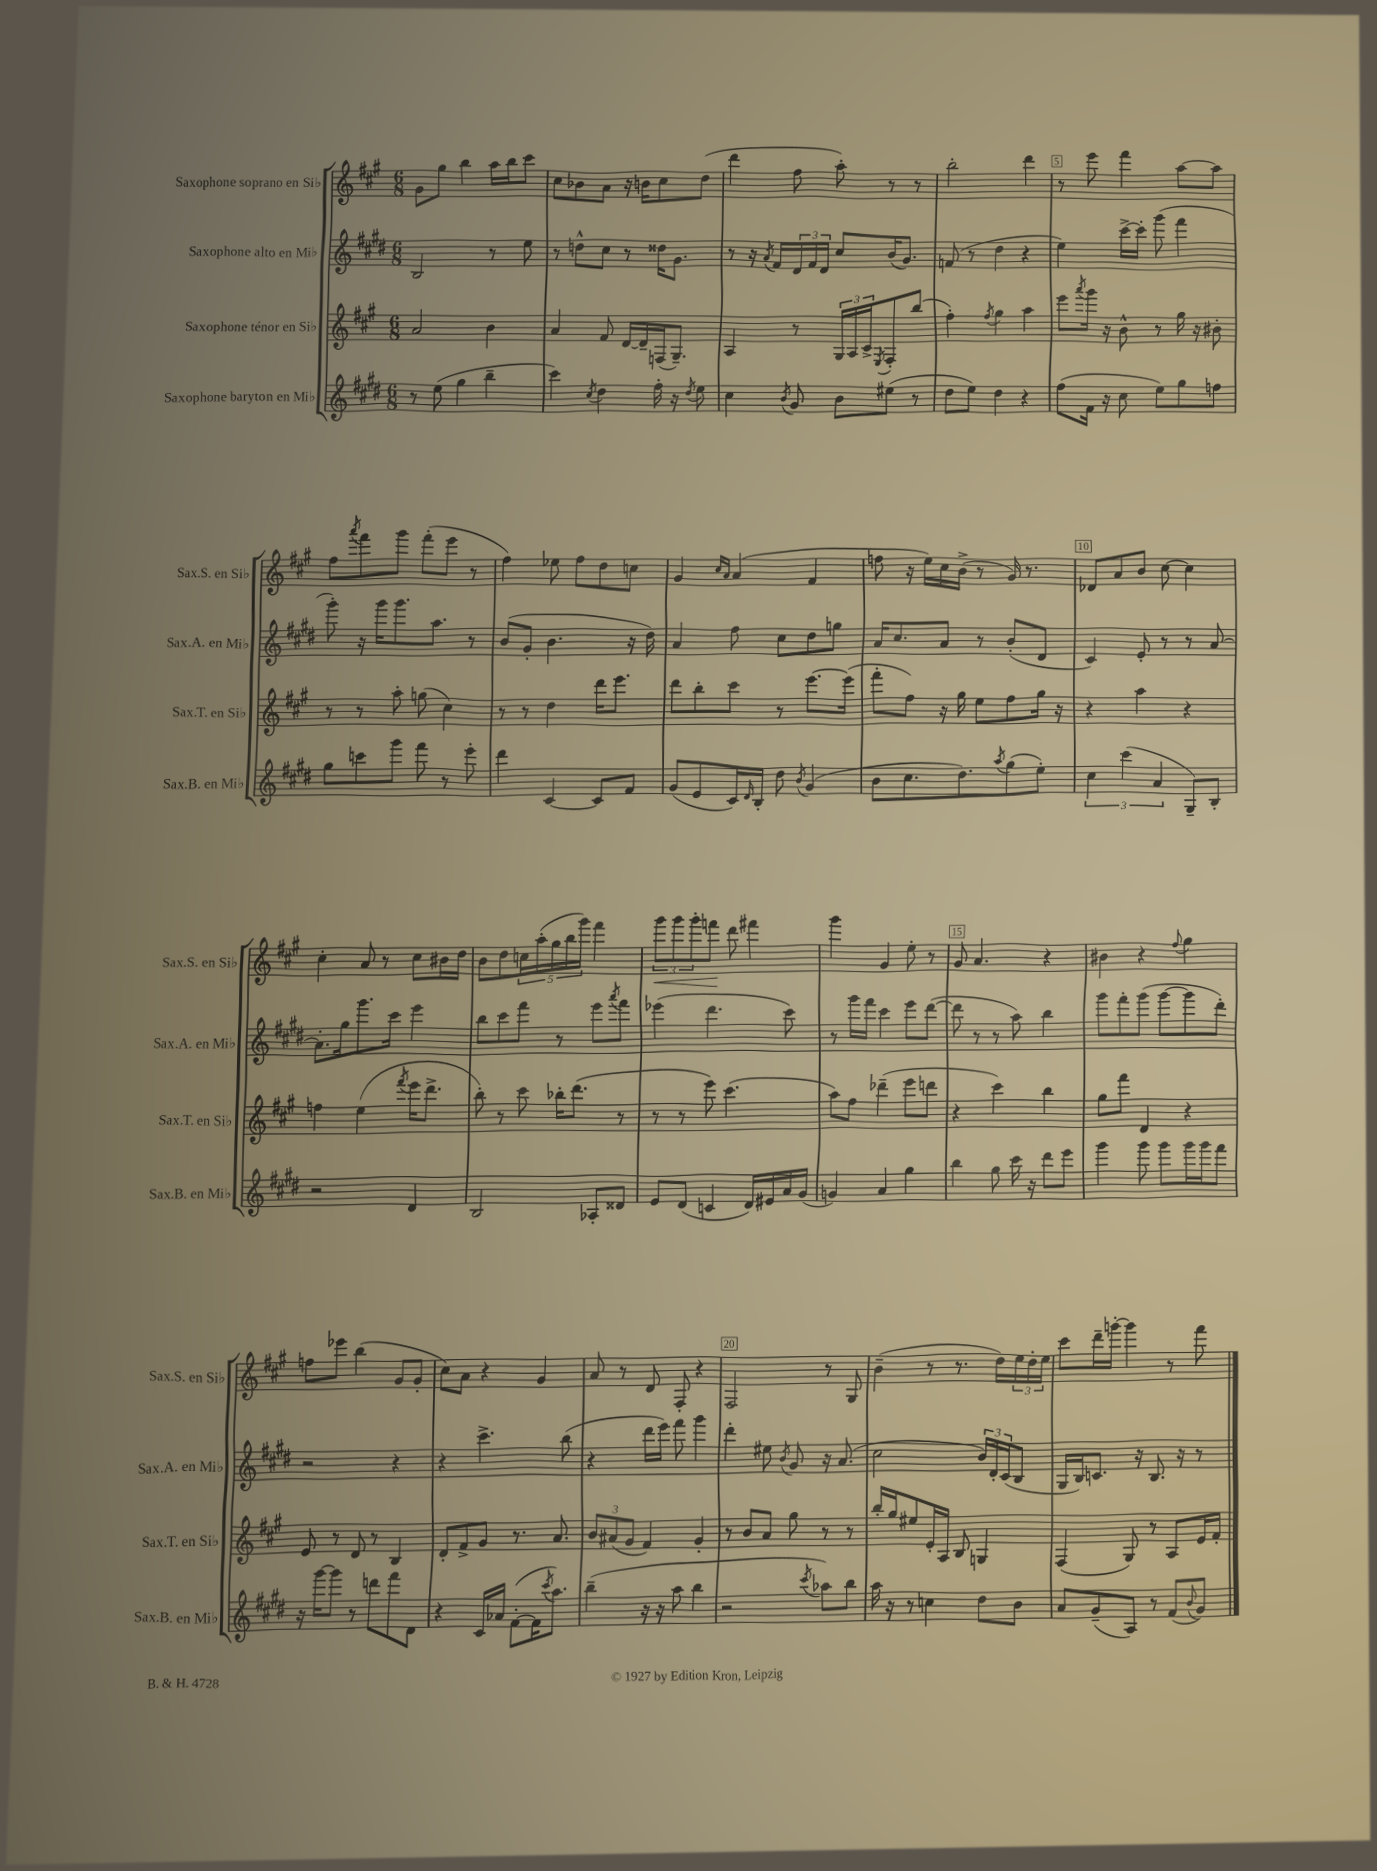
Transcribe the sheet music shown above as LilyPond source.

<<
\new StaffGroup <<
\new Staff = "s0" \with { instrumentName = "Saxophone soprano en Sib" shortInstrumentName = "Sax.S. en Sib" } {
    \clef treble \key a \major \numericTimeSignature \time 6/8
    gis'8 gis''8 b''4 a''16 b''16 cis'''8 |
    cis''8 bes'8 a'8 r16 b'16 cis''8 d''8( |
    d'''4 fis''8 a''8-.) r8 r8 |
    b''2-. d'''4 |
    r8 e'''8 fis'''4 a''8~ a''8 |
    fis''8 \acciaccatura { a'''8 } fis'''8 gis'''8 fis'''8-.( e'''8 r8 |
    fis''4) ees''8 fis''8 d''8 c''8 |
    gis'4 \grace { cis''16 a'16 } a'4( fis'4 |
    f''8 r16 e''16) cis''16 b'16->( r8 gis'16) r8. |
    des'8 a'8 b'8 cis''8~ cis''4 |
    cis''4-. a'8 r8 cis''8 bis'16 d''16 |
    b'8 d''8 \tuplet 5/4 { c''16 a''16-.( gis''16 b''16 gis'''16) } fis'''4 |
    \tuplet 3/2 { gis'''8\< gis'''8 gis'''8-. } f'''8\! d'''8 fis'''4 |
    gis'''4 gis'4 e''8-. r8 |
    gis'8 a'4. r4 |
    bis'4 r4 \appoggiatura { fis''8 } gis''4 |
    f''8 ees'''8 b''4( gis'8 gis'8-. |
    cis''8) a'8 r4 gis'4 |
    a'8 r8 d'8 fis8-. r4 |
    fis2 r8 gis8 |
    b'4--( r8 r8. d''16) \tuplet 3/2 { e''16 d''16-. e''16 } |
    cis'''8 d'''16-- g'''16~-. g'''4 r8 fis'''8 \bar "|." |
}
\new Staff = "s1" \with { instrumentName = "Saxophone alto en Mib" shortInstrumentName = "Sax.A. en Mib" } {
    \clef treble \key e \major \numericTimeSignature \time 6/8
    b2 r8 e''8 |
    r8 d''8-^ cis''8 r8 disis''16 gis'8. |
    r8 r16 \acciaccatura { a'8 } fis'16 \tuplet 3/2 { dis'16 fis'16 dis'16 } cis''8 b'16( gis'8.) |
    f'8( r8 dis''4 r4 |
    e''4) cis'''16~-> cis'''16-. gis'''8( fis'''4 |
    gis'''8-.) r16 gis'''16 gis'''8. a''8. r8 |
    b'8( gis'8-. b'4. r16 dis''16) |
    a'4 fis''8 cis''8 dis''8 g''8 |
    a'16 cis''8. a'8 r8 b'8-.( dis'8 |
    cis'4) e'8-. r8 r8 a'8~ |
    a'8.-. gis''16 gis'''8. cis'''16 e'''4 |
    b''8 cis'''8 fis'''8 r8 e'''8 \acciaccatura { a'''8 } fis'''8 |
    ees'''4( dis'''4. cis'''8) |
    r8 gis'''16 fis'''16 cis'''4 e'''8 dis'''8~( |
    dis'''8 r8 r8 a''8) b''4 |
    gis'''8 fis'''8-. gis'''8( gis'''8~ gis'''8 dis'''8-.) |
    r2 r4 |
    r4 cis'''4.-> b''8( |
    r4 dis'''16 e'''16) fis'''8 gis'''4 |
    dis'''4-. eis''8 \acciaccatura { b'8 } gis'8 r16 a'8.( |
    cis''2 \tuplet 3/2 { b'16) dis'16-. cis'16( } b8 |
    gis16 b16) c'8. r16 b8. r16 r8 \bar "|." |
}
\new Staff = "s2" \with { instrumentName = "Saxophone ténor en Sib" shortInstrumentName = "Sax.T. en Sib" } {
    \clef treble \key a \major \numericTimeSignature \time 6/8
    a'2 b'4 |
    a'4 fis'8 d'16~ d'16-- f16( gis8.--) |
    a4 r8 \tuplet 3/2 { gis16 a16 cis'16-> } \acciaccatura { e8 } fis8-. b''8( |
    fis''4-.) \acciaccatura { fis''8 } gis''4 a''4 |
    e'''8 \acciaccatura { a'''8 } gis'''16 r16 b'8-^ r8 gis''16 r16 bis'8-. |
    r8 r8 a''8-. g''8( cis''4) |
    r8 r8 d''4 d'''16 e'''8. |
    d'''8 b''8-. cis'''8 r8 e'''8.~ e'''16( |
    fis'''8-. fis''8) r16 gis''16 e''8 fis''8 gis''16 r16 |
    r4 a''4 r4 |
    f''4 e''4( \acciaccatura { fis'''8 } e'''16 d'''8.-> |
    b''8-.) r8 cis'''8 bes''16-. d'''8.( r8 |
    r8 r8 e'''8) cis'''4.( |
    a''8) fis''8 des'''4--( e'''8 d'''8 |
    r4 cis'''4) b''4 |
    gis''8 fis'''8 d'4 r4 |
    e'8 r8 d'8 r8 b4 |
    d'8-. fis'8-> gis'8 r8. a'8. |
    \tuplet 3/2 { b'8 ais'8( gis'8 } fis'4) gis'4-. |
    r8 b'8 a'8 gis''8 r8 r8 |
    b''16-. gis''16 eis''8 e'16-. a16 b8 g4 |
    fis4( gis8) r8 a8 e'16 fis'16-. \bar "|." |
}
\new Staff = "s3" \with { instrumentName = "Saxophone baryton en Mib" shortInstrumentName = "Sax.B. en Mib" } {
    \clef treble \key e \major \numericTimeSignature \time 6/8
    r8 e''8( gis''4 b''4-- |
    cis'''4) \acciaccatura { cis''8 } dis''4 fis''16-. r16 \acciaccatura { dis''8 } e''8 |
    cis''4 \acciaccatura { b'8 } gis'8 b'8 eis''8( r8 |
    dis''8 e''8) dis''4 r4 |
    fis''8( fis'16 r16 cis''8 e''8) gis''8 f''8 |
    gis''8 c'''8 gis'''8 fis'''8 r8 e'''8-. |
    dis'''4 cis'4~ cis'8 fis'8 |
    gis'8( e'8 cis'16) \grace { dis'16 } b16-. dis''8 \acciaccatura { b'8 } gis'4( |
    b'8 cis''8. dis''8.) \acciaccatura { a''8 } gis''8( e''8-.) |
    \tuplet 3/2 { cis''4 cis'''4( a'4 } gis8--) b8-. |
    r2 dis'4 |
    b2 aes8-. disis'8 |
    e'8 dis'8( c'4 dis'16) eis'16 a'16 gis'16( |
    g'4) a'4 gis''4 |
    b''4 gis''8 cis'''16 r16 dis'''8 e'''8 |
    gis'''4 gis'''8 gis'''8 gis'''16 gis'''16 fis'''8 |
    r16 gis'''16~ gis'''8 r8 d'''8 fis'''8 dis'8 |
    r4 cis'16 aes'16 fis'8~-.( fis'16 \acciaccatura { cis'''8 } a''8.) |
    b''4--( r16 r16 a''8 b''4 |
    r2 \acciaccatura { cis'''8 } aes''8) b''8 |
    a''16 r16 r8 c''4 dis''8 b'8 |
    a'8 gis'8--( a8) r8 fis'8( \appoggiatura { b'8 } gis'8) \bar "|." |
}
>>
>>
\layout { \context { \Score \override BarNumber.break-visibility = ##(#f #t #t) barNumberVisibility = #(every-nth-bar-number-visible 5) \override BarNumber.stencil = #(make-stencil-boxer 0.1 0.3 ly:text-interface::print) } }
